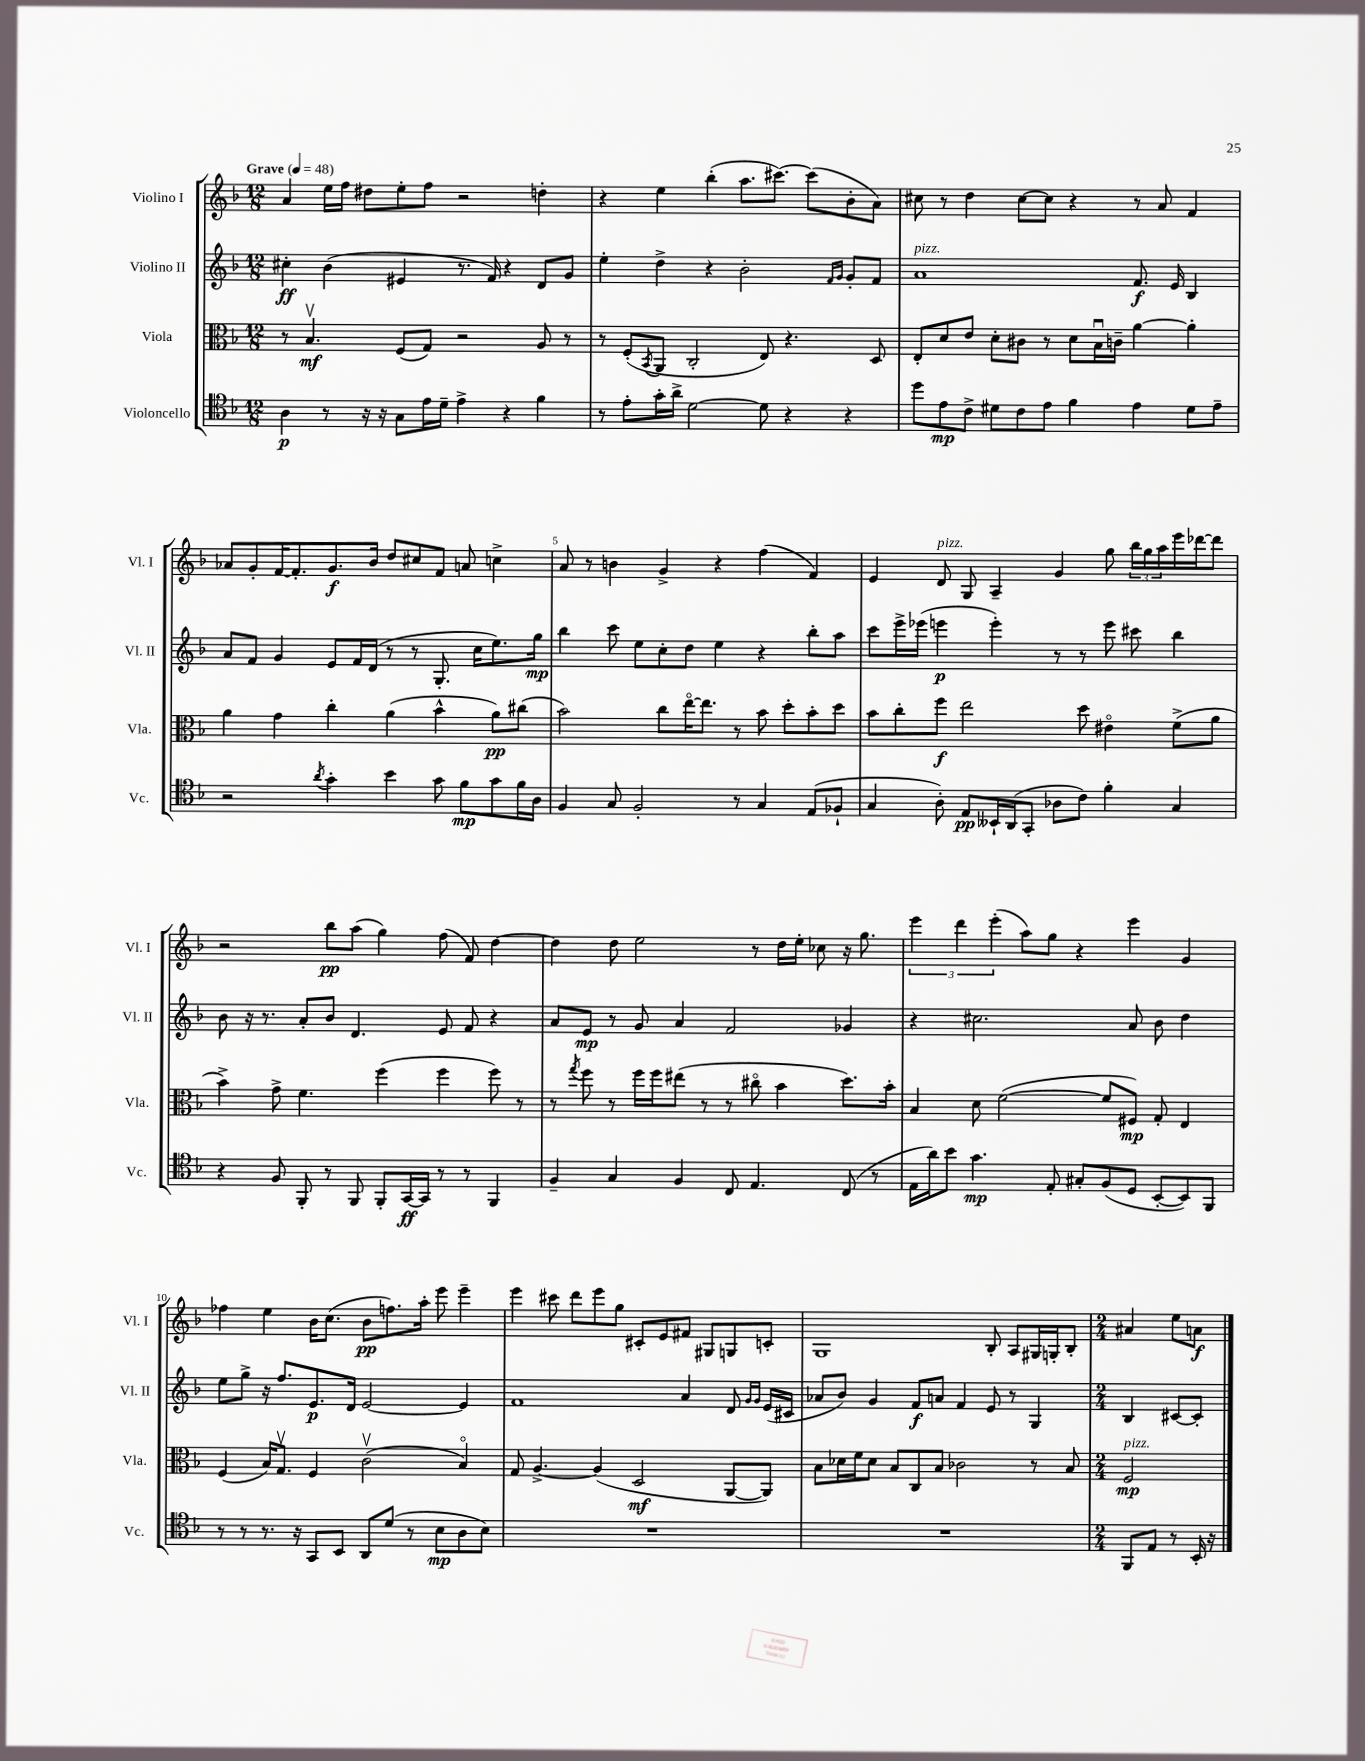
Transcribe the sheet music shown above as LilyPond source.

<<
\new StaffGroup <<
\new Staff = "s0" \with { instrumentName = "Violino I" shortInstrumentName = "Vl. I" } {
    \clef treble \key f \major \numericTimeSignature \time 12/8 \tempo "Grave" 4 = 48
    a'4 e''16 f''16 dis''8 e''8-. f''8 r2 d''4-. |
    r4 e''4 bes''4-.( a''8. cis'''8.~) cis'''8( bes'8-. a'8) |
    cis''8 r8 d''4 cis''8~ cis''8 r4 r8 a'8 f'4 |
    aes'8 g'8-. f'16~ f'8.-. g'8.\f bes'16 d''8 cis''8 f'8 a'8 c''4-> |
    a'8 r8 b'4 g'4-> r4 f''4( f'4) |
    e'4 d'8^\markup { \italic "pizz." } g8 a4-- g'4 g''8 \tuplet 3/2 { bes''16 g''16 a''16 } e'''16 des'''16~ des'''8 |
    r2 bes''8\pp a''8( g''4) f''8( f'8) d''4~ |
    d''4 d''8 e''2 r8 d''16 e''16-. ces''8 r16 g''8. |
    \tuplet 3/2 { e'''4 d'''4 e'''4-.( } a''8) g''8 r4 e'''4 g'4 |
    fes''4 e''4 bes'16 c''8.( bes'8\pp f''8.) a''16-. e'''8 e'''4-- |
    e'''4 cis'''8 d'''8 e'''8 g''8 cis'8-. e'8 fis'8 gis8 g8 c'8-. |
    g1 bes8-. a8 gis16 g16-. bes8-. |
    \numericTimeSignature \time 2/4 ais'4 e''8 a'8\f \bar "|." |
}
\new Staff = "s1" \with { instrumentName = "Violino II" shortInstrumentName = "Vl. II" } {
    \clef treble \key f \major \numericTimeSignature \time 12/8
    cis''4-.\ff bes'4( eis'4 r8. f'16) r4 d'8 g'8 |
    e''4-. d''4-> r4 bes'2-. \grace { f'16 g'16 } g'8-. f'8 |
    a'1^\markup { \italic "pizz." } f'8.\f e'16 bes4 |
    a'8 f'8 g'4 e'8 f'16 d'16( r8 r8 g8.-. c''16 e''8.) g''16\mp |
    bes''4 c'''8 e''8 c''8-. d''8 e''4 r4 bes''8-. a''8 |
    c'''8 e'''16-> ees'''16( e'''4\p e'''4-.) r8 r8 e'''8 cis'''8 bes''4 |
    bes'8 r16 r8. a'8-. bes'8 d'4. e'8 f'8 r4 |
    a'8 e'8\mp r8 g'8 a'4 f'2 ges'4 |
    r4 cis''2. a'8 bes'8 d''4 |
    e''8 g''8-> r16 f''8. e'8.\p d'16 e'2~ e'4 |
    f'1 a'4 d'8 \grace { g'16 g'16 } e'16( cis'16 |
    aes'8 bes'8) g'4 f'8\f a'8 f'4 e'8 r8 g4 |
    \numericTimeSignature \time 2/4 bes4 cis'8~ cis'8-. \bar "|." |
}
\new Staff = "s2" \with { instrumentName = "Viola" shortInstrumentName = "Vla." } {
    \clef alto \key f \major \numericTimeSignature \time 12/8
    r8 bes4.\upbow\mf f8( g8) r2 a8 r8 |
    r8 f8-.( \acciaccatura { bes,8 } a,8 c2-. e8) r4. d8 |
    e8-. d'8 e'8 d'8-. cis'8 r8 d'8 bes16\downbow c'16-- a'4~ a'4-. |
    a'4 g'4 c''4-. a'4( bes'4-^ a'8\pp) cis''8( |
    bes'2) c''8 e''16~\flageolet e''8. r8 bes'8 d''8-. bes'8-. d''8 |
    bes'8 c''8-. f''8\f e''2 d''8 eis'4\flageolet f'8->( a'8 |
    bes'4->) g'8-> f'4. f''4( f''4 f''8) r8 |
    r8 \acciaccatura { g''8 } f''8 r8 f''16 f''16 eis''8( r8 r8 cis''8\flageolet bes'4 d''8.) bes'16-. |
    bes4 d'8 f'2~( f'8 fis8\mp) g8-. e4 |
    f4( bes16) g8.\upbow f4 c'2\upbow( bes4\flageolet) |
    g8 a4.~-> a4( d2\mf a,8~ a,8) |
    bes8 des'16 f'16 des'8 bes8 c8 bes8 ces'2 r8 bes8 |
    \numericTimeSignature \time 2/4 f2\mp^\markup { \italic "pizz." } \bar "|." |
}
\new Staff = "s3" \with { instrumentName = "Violoncello" shortInstrumentName = "Vc." } {
    \clef tenor \key f \major \numericTimeSignature \time 12/8
    a4\p r8 r16 r16 g8 e'16 d'16-- e'4-> r4 f'4 |
    r8 e'8-. g'16-. a'16-> d'2~ d'8 r4 r4 |
    d''8 e'8\mp c'8-> dis'8 c'8 e'8 f'4 e'4 dis'8 e'8-- |
    r2 \acciaccatura { a'8 } g'4-. bes'4 g'8 f'8\mp g'8 f'16 a16 |
    f4 g8 f2-. r8 g4 e8( fes8-! |
    g4 a8-.) e8\pp beses,16-! a,16( g,8-. aes8 c'8) f'4-. g4 |
    r4 f8 f,8-. r8 f,8 f,8-. g,16~\ff g,16 r8 r8 f,4 |
    f4-- g4 f4 c8 e4. c8( r8 |
    e16 a'16) bes'8 g'4.\mp e8-. gis8-. f8( d8 bes,8~-. bes,8) f,8 |
    r8 r8 r8. r16 g,8 bes,8 a,8 d'8( r8 bes8\mp a8 bes8) |
    R1. |
    R1. |
    \numericTimeSignature \time 2/4 f,8 e8 r8 bes,16-. r16 \bar "|." |
}
>>
>>
\layout { \context { \Score \override BarNumber.break-visibility = ##(#f #t #t) barNumberVisibility = #(every-nth-bar-number-visible 5) } }
